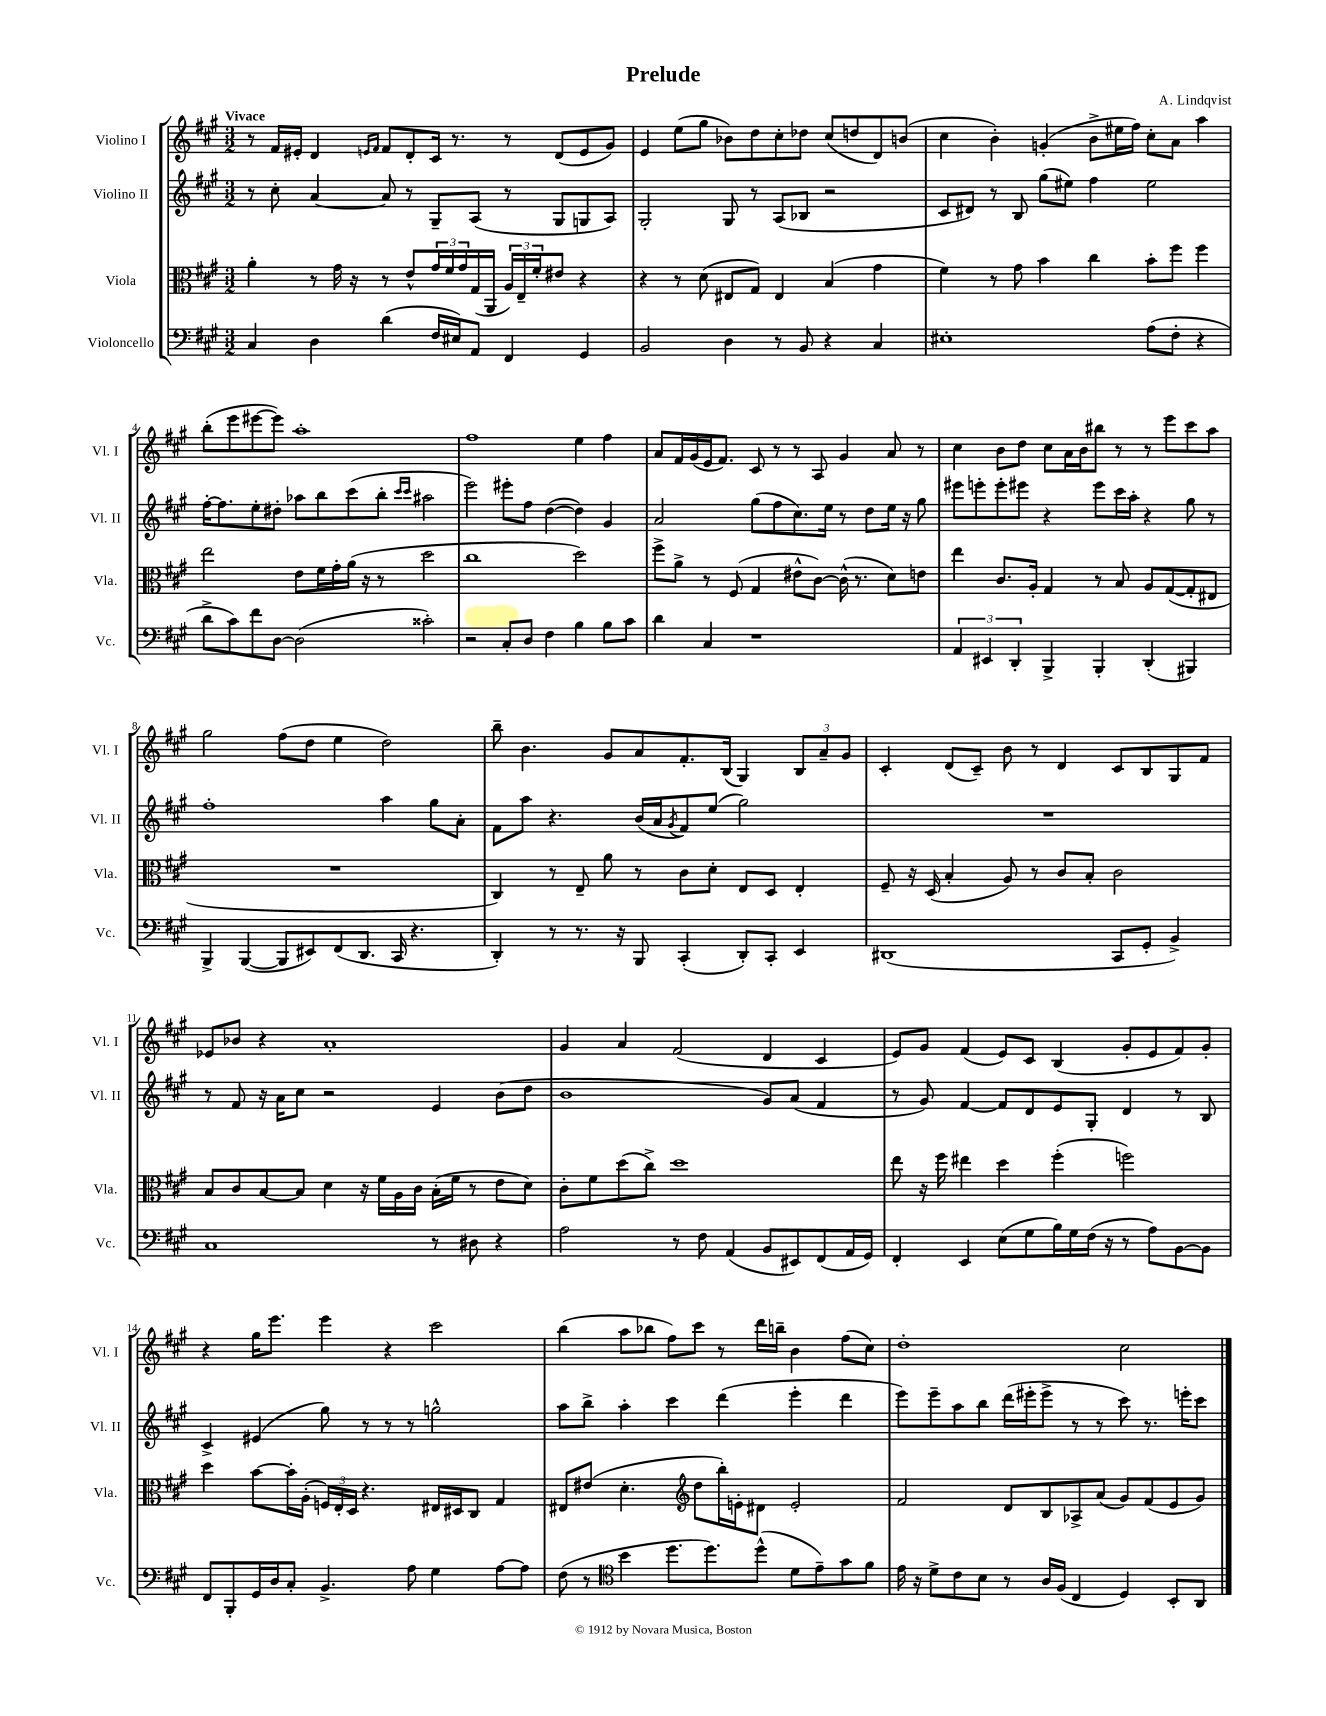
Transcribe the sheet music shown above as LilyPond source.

\header { title = "Prelude" composer = "A. Lindqvist" }
<<
\new StaffGroup <<
\new Staff = "s0" \with { instrumentName = "Violino I" shortInstrumentName = "Vl. I" } {
    \clef treble \key a \major \numericTimeSignature \time 3/2 \tempo "Vivace"
    r8 fis'16 eis'16-. d'4 \grace { e'16 fis'16 } fis'8 d'8-. cis'16 r8. r8 d'8( e'8 gis'8) |
    e'4 e''8( gis''8 bes'8) d''8 cis''8-. des''8 cis''8( d''8 d'8) b'8( |
    cis''4 b'4-.) g'4-.( b'8-> eis''16 fis''16) cis''8-. a'8 a''4 |
    b''8-.( e'''8 eis'''8~ eis'''8) a''1-. |
    fis''1 e''4 fis''4 |
    a'8 fis'16 gis'16( e'16 fis'8.) cis'8 r8 r8 a8 gis'4 a'8 r8 |
    cis''4 b'8 d''8 cis''8 a'16 b'16 bis''8 r8 r8 e'''8 cis'''8 a''8 |
    gis''2 fis''8( d''8 e''4 d''2) |
    b''8-- b'4. gis'8 a'8 fis'8.-. b16( gis4) \tuplet 3/2 { b8 a'8-- gis'8 } |
    cis'4-. d'8( cis'8--) b'8 r8 d'4 cis'8 b8 gis8 fis'8 |
    ees'8 bes'8 r4 a'1-. |
    gis'4 a'4 fis'2( d'4 cis'4 |
    e'8) gis'8 fis'4( e'8) cis'8 b4( gis'8-. e'8 fis'8) gis'8-. |
    r4 gis''16 e'''8. e'''4 r4 cis'''2 |
    b''4( a''8 bes''8 fis''8) cis'''8 r8 d'''16 b''16-- b'4 fis''8( cis''8) |
    d''1-. cis''2 \bar "|." |
}
\new Staff = "s1" \with { instrumentName = "Violino II" shortInstrumentName = "Vl. II" } {
    \clef treble \key a \major \numericTimeSignature \time 3/2
    r8 cis''8-. a'4~ a'8 r8 gis8-- a8( r8 gis8 g8 a8) |
    gis2-. gis8 r8 a8( bes8 r2 |
    cis'8 dis'8) r8 b8 gis''8( eis''8) fis''4 eis''2 |
    fis''16~-. fis''8. e''8-. dis''8-. aes''8 b''8 cis'''8( b''8-. \grace { cis'''16 cis'''16 } ais''2 |
    e'''2) eis'''8-. fis''8 d''4~( d''4) gis'4 |
    a'2 gis''8( fis''8 cis''8.) e''16 r8 d''8 e''16 r16 gis''8 |
    eis'''8 e'''8-. e'''8-. eis'''8 r4 eis'''8 cis'''16 a''16-. r4 gis''8 r8 |
    fis''1-. a''4 gis''8 a'8-. |
    fis'8 a''8 r4. b'16( a'16 \acciaccatura { gis'8 } fis'8) e''8( gis''2) |
    R1. |
    r8 fis'8 r16 a'16 cis''8 r2 e'4 b'8( d''8 |
    b'1 gis'8) a'8( fis'4 |
    r8 gis'8) fis'4~ fis'8 d'8 e'8 gis8-. d'4 r8 b8 |
    cis'4-> eis'4( gis''8) r8 r8 r8 g''2-^ |
    a''8 b''8-> a''4-. cis'''4 d'''4( e'''4-. d'''4 |
    e'''8) e'''8-- a''8 b''8 d'''16( eis'''16-. eis'''8-> r8 r8 cis'''8) r8. e'''16-. cis'''8 \bar "|." |
}
\new Staff = "s2" \with { instrumentName = "Viola" shortInstrumentName = "Vla." } {
    \clef alto \key a \major \numericTimeSignature \time 3/2
    a'4-. r8 gis'16 r16 r8 e'8-^ \tuplet 3/2 { gis'16 fis'16 gis'16 } gis16( a,16 \tuplet 3/2 { a16) e16-- fis'16-. } eis'8 r4 |
    r4 r8 d'8( eis8 gis8) eis4 b4( gis'4 |
    fis'4) r8 gis'8 b'4 cis''4 b'8-. fis''8 fis''4 |
    e''2 e'8 fis'16 gis'16-. a'16( r16 r8 d''2 |
    cis''1 d''2) |
    fis''8-> a'8-> r8 fis8( gis4 eis'8-^ cis'8~) cis'16-^( r8. d'8) e'8 |
    e''4 cis'8. a16-. gis4 r8 b8 a8 gis8~( gis8-. eis8 |
    R1. |
    cis4) r8 e8-- a'8 r8 cis'8 d'8-. e8 d8 e4-. |
    fis8-- r16 d16( b4-. a8) r8 cis'8 b8-. cis'2 |
    b8 cis'8 b8~ b8 d'4 r16 fis'16 a16 cis'16 b16-.( fis'16 r8 e'8 d'8) |
    cis'8-. fis'8 d''8( cis''8->) d''1 |
    e''8 r16 fis''16 eis''4 d''4 fis''4-.( f''2) |
    d''4 b'8~ b'16-. a16-.( \tuplet 3/2 { f16) e16-. d16 } r4. eis16 dis16 cis8 gis4 |
    eis8 eis'8( d'4.-. \clef treble d''8 b''16-.) e'16-. dis'8 e'2-. |
    fis'2 d'8 b8 aes8-> a'8( gis'8) fis'8( e'8 gis'8) \bar "|." |
}
\new Staff = "s3" \with { instrumentName = "Violoncello" shortInstrumentName = "Vc." } {
    \clef bass \key a \major \numericTimeSignature \time 3/2
    cis4 d4 d'4( fis16 eis16) a,8 fis,4 gis,4 |
    b,2 d4 r8 b,8 r4 cis4 |
    eis1-. a8( fis8-. r4 |
    d'8-> cis'8) fis'8 d8~ d2( cisis'2-.) |
    r2 cis8-. d8 fis4 b4 b8 cis'8 |
    d'4 cis4 r1 |
    \tuplet 3/2 { a,4 eis,4 d,4-. } b,,4-> b,,4-. d,4-.( bis,,4) |
    b,,4-> b,,4~( b,,8 eis,8) fis,8( d,8. cis,16 r4. |
    d,4-.) r8 r8. r16 b,,8 cis,4-.( d,8-.) cis,8-. e,4 |
    dis,1( cis,8 gis,8-. b,4->) |
    cis1 r8 dis8 r4 |
    a2 r8 fis8 a,4( b,8 eis,8) fis,8( a,16 gis,16) |
    fis,4-. e,4 e8( gis8 b16) gis16 fis16( r16 r8 a8) b,8~ b,8 |
    fis,8 b,,8-. gis,16 d16 cis8-. b,4.-> a8 gis4 a8~ a8 |
    fis8( r8 \clef tenor b'4 d''8. d''8.) d''8-^( d'8 e'8--) gis'8 fis'8 |
    e'16 r16 d'8-> cis'8 b8 r8 a16 fis16( cis4 d4) b,8-. a,8 \bar "|." |
}
>>
>>
